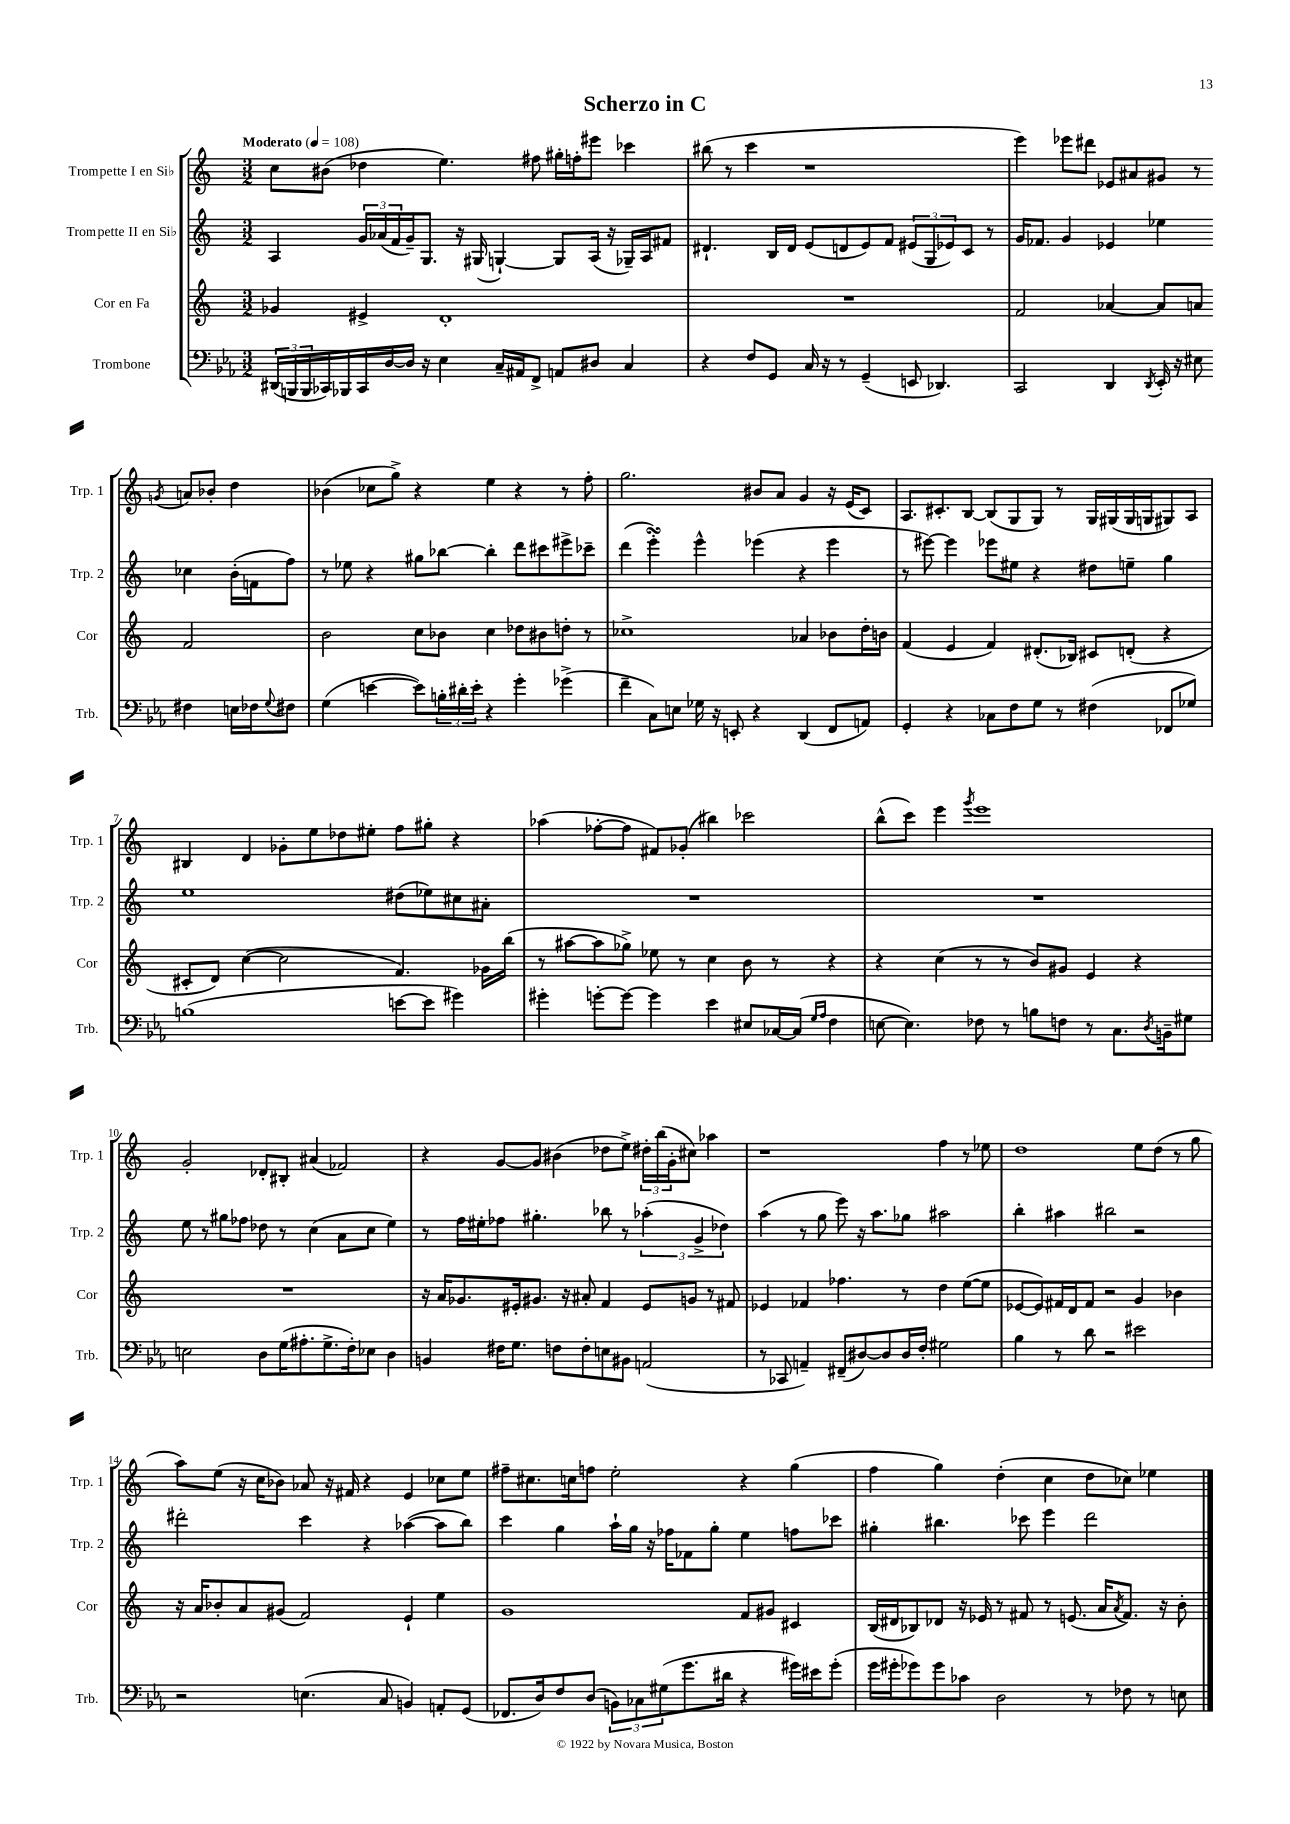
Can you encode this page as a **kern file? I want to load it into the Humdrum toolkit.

**kern	**kern	**kern	**kern
*part4	*part3	*part2	*part1
*staff4	*staff3	*staff2	*staff1
*I"Trombone	*I"Cor en Fa	*I"Trompette II en Si♭	*I"Trompette I en Si♭
*I'Trb.	*I'Cor	*I'Trp. 2	*I'Trp. 1
*clefF4	*clefG2	*clefG2	*clefG2
*k[b-e-a-]	*k[]	*k[]	*k[]
*M3/2	*M3/2	*M3/2	*M3/2
*MM108	*MM108	*MM108	*MM108
=1	=1	=1	=1
!	!	!	!LO:TX:a:B:t=Moderato
(24DD#X/LL	4g-X/	4A/	8cc\L
24BBBn/	.	.	.
24BBB/	.	.	.
16CC-X/)	.	.	(8b#X\J
16BBB-X/	.	.	.
16CC-/	4e#X^/	24g/LL	4dd-X\
.	.	(24a-X/	.
[16D/	.	.	.
.	.	24f/	.
16D/JJ]	.	16g~/J)	.
16r	.	8.G/J	.
4E-\	1d'	.	4.ee\)
.	.	16r	.
.	.	(16G#X/	.
16C~/LL	.	[4Gn`/)	.
16AA#X/J	.	.	.
8FF^/J	.	.	8ff#X\
8AAn/L	.	8G/L]	16gg#X'\LL
.	.	.	16ffn'\J
8D#X/J	.	(16A/Jk	8eee#X\J
.	.	16r	.
4C/	.	16G-X~/LL)	4ccc-X\
.	.	16A/J	.
.	.	8f#X/J	.
=2	=2	=2	=2
4r	1.r	4.d#X`/	(8bb#X\
.	.	.	8r
8F/L	.	.	4ccc\
8GG/J	.	16B/LL	.
.	.	16d#/JJ	.
16C/	.	(8e/L	1r
16r	.	.	.
8r	.	8dn/	.
(4GG~/	.	8e/)	.
.	.	8f/J	.
8EEn/	.	(12e#X/L	.
.	.	12G/	.
4.DD-X/)	.	.	.
.	.	12e-X/)	.
.	.	8c/J	.
.	.	8r	.
=3	=3	=3	=3
2CC/	2f/	16g/KL	4eee\)
.	.	8.f-X/J	.
.	.	4g/	8eee-X\L
.	.	.	8ddd#X\J
4DD/	[4a-X/	4e-X/	8e-X/L
.	.	.	8a#X/
8qDD/	.	.	.
16EE-'/	8a-/L]	4ee-X\	8g#X/J
16r	.	.	.
8E#X\	8an/J	.	8r
.	.	.	8qgn/
4F#X\	2f/	4cc-X\	8an/L
.	.	.	8b-X'/J
16En\LL	.	(16b'\LL	4dd\
16F-X\J	.	16fn\J	.
8qqG/	.	.	.
8F#X\J	.	8ff\J)	.
!!LO:LB:g=z
=4	=4	=4	=4
(4G\	2b\	8r	(4b-X\
.	.	8ee-X\	.
[4en\	.	4r	8cc-X\L
.	.	.	8gg^\J)
8e\L])	8cc\L	8gg#X\L	4r
24Bn'\L	8b-X\J	[8bb-X\J	.
24d#X'\	.	.	.
24e'\JJ	.	.	.
4r	4cc\	4bb-'\]	4ee\
4g'\	8dd-X\L	8ddd\L	4r
.	8b#X\	8ccc#X\	.
(4g-X^\	8ddn'\J	8eee#X^\	8r
.	8r	8ccc-X~\J	8ff'\
=5	=5	=5	=5
4f~\	1cc-X^	(4ddd\	2.gg\
8C\L)	.	4eeesSsS'\)	.
8En\J	.	.	.
16G-X\	.	4eee^^\	.
16r	.	.	.
8EEn'/	.	.	.
4r	.	(4eee-X\	8b#X/L
.	.	.	8a/J
(4DD/	4a-X/	4r	4g/
8FF/L	8b-X\L	4eee-\	16r
.	.	.	(16e/KL
8AAn/J)	16dd'\L	.	8c/J)
.	16bn\JJ	.	.
=6	=6	=6	=6
4GG'/	(4f/	8r	8.A/L
.	.	[8eee#X\)	.
.	.	.	8.c#X'/
4r	4e/	4eee#\]	.
.	.	.	[8B/J
8C-X\L	4f/)	8eee-X\L	(8B/L]
8F\	.	8ee#X\J	8G/
8G\J	(8.d#X'/L	4r	8G/J)
8r	.	.	8r
.	16B-X/Jk)	.	.
(4F#X\	8c#X/L	8dd#X\L	16G/LL
.	.	.	(16G#X/
.	(8dn'/J	8een~\J	16G#/
.	.	.	16Gn/J
8FF-X/L	4r	4gg\	8G#X/)
8G-X/J)	.	.	8A/J
!!LO:LB:g=z
=7	=7	=7	=7
(1Bn	8c#X'/L	1ee	4B#X/
.	8d/J)	.	.
.	([4cc\	.	4d/
.	2cc\]	.	8g-X'\L
.	.	.	8ee\
.	.	.	8dd-X\
.	.	.	8ee#X'\J
[8en\L	4.f/)	(8dd#X\L	8ff\L
8e\J]	.	8ee-X\)	8gg#X'\J
4g#X\)	.	8cc#X\	4r
.	16g-X\LL	8a#X'\J	.
.	(16bb\JJ	.	.
=8	=8	=8	=8
4g#X'\	8r	1.r	(4aa-X\
.	[8aa#X\L	.	.
[8gn'\L	8aa#\]	.	[8ff-X'\L
8g\J_	8gg-X^\J)	.	8ff-\J]
4g\]	8ee-X\	.	8f#X/L)
.	8r	.	(8g-X'/J
4e-\	4cc\	.	4bb#X\)
8E#X/L	8b\	.	2ccc-X\
[16C-X/L	8r	.	.
(16C-/JJ]	.	.	.
16qqG/LL	.	.	.
16qqA-/JJ	.	.	.
4F\	4r	.	.
=9	=9	=9	=9
[8En\	4r	1.r	(8bb^^\L
4.E\])	.	.	8ccc\J)
.	(4cc\	.	4eee\
.	.	.	8qggg/
8F-X\	8r	.	1eee
8r	8r	.	.
8Bn\L	8b/L)	.	.
8Fn\J	8g#X/J	.	.
8r	4e/	.	.
8.C\L	.	.	.
.	4r	.	.
8qD/	.	.	.
16BBn~\k	.	.	.
8G#X\J	.	.	.
!!LO:LB:g=z
=10	=10	=10	=10
2En\	1.r	8ee\	2g'/
.	.	8r	.
.	.	8gg#X\L	.
.	.	8ff-X\J	.
8D\L	.	8dd-X\	8d-X'/L
(16G\K	.	8r	8B#X'/J
8.A#X'\	.	.	.
.	.	(4cc\	(4a#X/
8.G^\	.	.	.
.	.	8a\L	2f-X/)
16F'\k)	.	.	.
8E-X\J	.	8cc\J	.
4D\	.	4ee\)	.
=11	=11	=11	=11
4BBn/	16r	8r	4r
.	16a/KL	.	.
.	8.g-X/	16ff\LL	.
.	.	16ee#X'\J	.
16F#X\KL	.	8ff-X\J	[8g/L
8.G\J	16e#X'/k	.	.
.	8.g#X/J	4.gg#X'\	8g/J]
8Fn\L	.	.	(4b#X\
.	16r	.	.
8F'\	8a#X'/	.	.
8En\	4f/	8bb-X\	8dd-X\L
8BB#X\J	.	8r	8ee^\J)
(2AAn/	8e#/L	(6aa-X'\	24dd#X'\LL
.	.	.	(24bb\
.	.	.	24g'\J
.	8gn/J	.	8cc#X\J)
.	.	6g^/	.
.	8r	.	4aa-X\
.	.	6dd-X\)	.
.	8f#X/	.	.
=12	=12	=12	=12
8r	4e-X/	(4aa\	1r
8CC-X/	.	.	.
4AAn~/)	4f-X/	8r	.
.	.	8gg\	.
(8FF#X~/L	4.ff-X\	8eee\)	.
[8D#X/)	.	16r	.
.	.	8.aa\L	.
8D#/]	.	.	.
16D#/L	8r	8gg-X\J	.
16F'/JJ	.	.	.
2G#X\	4dd\	2aa#X\	4ff\
.	([8ee\L	.	8r
.	8ee\J]	.	8ee-X\
=13	=13	=13	=13
4B-\	[8e-X/L	4bb'\	1dd
.	8e-/])	.	.
8r	16f#X/L	4aa#X\	.
.	16d/J	.	.
8d\	8f#/J	.	.
2r	2r	2bb#X\	.
2e#X\	4g/	2r	8ee\L
.	.	.	(8dd\J
.	4b-X\	.	8r
.	.	.	8gg\
!!LO:LB:g=z
=14	=14	=14	=14
2r	16r	2ddd#X'\	8aa\L)
.	16a/KL	.	.
.	8b-X'/	.	(8ee\J
.	8a/	.	16r
.	.	.	16cc\KL
.	(8g#X/J	.	8b-X\J)
(4.En\	2f/)	4ccc\	8a-X/
.	.	.	16r
.	.	.	16f#X/
.	.	4r	4r
8C/	.	.	.
4BBn/)	4e`/	([4aa-X\	4e/
8AAn'/L	4ee\	8aa-\L]	8cc-X\L
(8GG/J	.	8bb\J)	8ee\J
=15	=15	=15	=15
8.FF-X/L	1g	4ccc\	8ff#X~\L
.	.	.	8.cc#X\
16D/k)	.	.	.
8F/	.	4gg\	.
.	.	.	16ccn\k
(8D/J	.	.	8ffn\J
12BBn\L)	.	16aa`\LL	2ee'\
.	.	16gg\JJ	.
12C-X\	.	.	.
.	.	16r	.
(12G#X\	.	.	.
.	.	16ff-X\KL	.
8.g\	.	8f-X\	.
.	.	8gg'\J	.
16d#X\Jk	.	.	.
4r	8f/L	4ee\	4r
.	8g#X/J	.	.
16g#X\LL)	4c#X/	8ffn\L	(4gg\
16e#X\J	.	.	.
(8g#'\J	.	8ccc-X\J	.
=16	=16	=16	=16
16g\LL	(16B/LL	4gg#X'\	4ff\
16g#X'\J	16d#X/J	.	.
8g-X\)	8B-X/)	.	.
8g-\	8d-X/J	4.bb#X\	4gg\)
8c-X\J	16r	.	.
.	16e-X/	.	.
2D\	8r	.	(4dd'\
.	8f#X/	8ccc-X\	.
.	8r	4eee\	4cc\
.	(8.en/	.	.
8r	.	2ddd\	8dd\L
.	16a/KL	.	.
.	8qa/	.	.
8F-X\	8.f#/J)	.	8cc-X\J)
8r	.	.	4ee-X\
.	16r	.	.
8En\	8b'\	.	.
==	==	==	==
*-	*-	*-	*-
